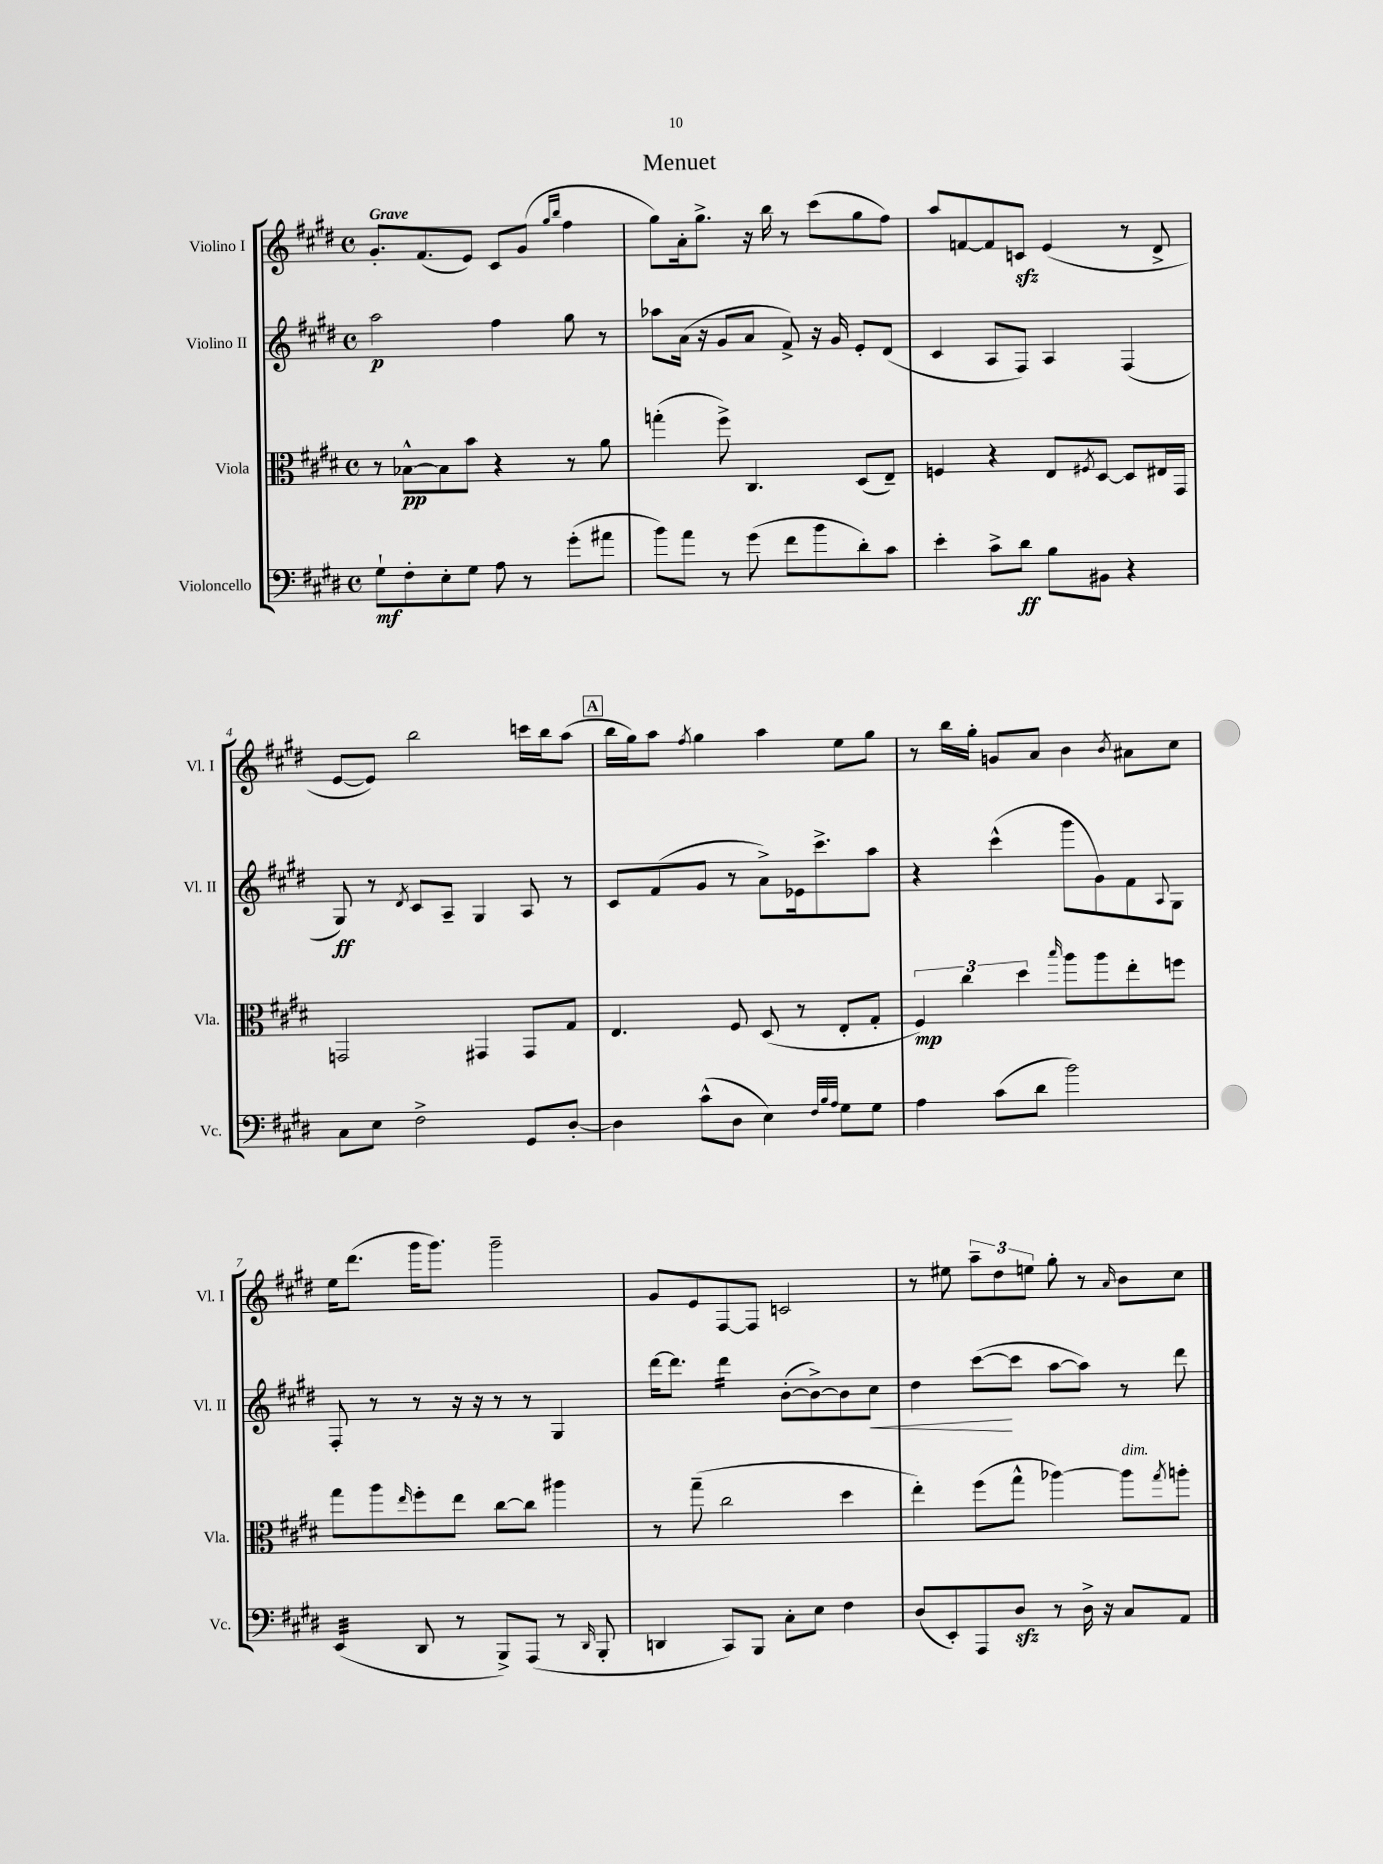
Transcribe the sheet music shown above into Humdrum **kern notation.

**kern	**kern	**kern	**kern
*staff4	*staff3	*staff2	*staff1
*clefF4	*clefC3	*clefG2	*clefG2
*k[f#c#g#d#]	*k[f#c#g#d#]	*k[f#c#g#d#]	*k[f#c#g#d#]
*M4/4	*M4/4	*M4/4	*M4/4
*met(c)	*met(c)	*met(c)	*met(c)
8G#`	8r	2aa	8.g#'
8F#'	[8B-^^	.	.
.	.	.	(8.f#
8E'	8B-]	.	.
8G#	8b	.	8e)
8A	4r	4ff#	8c#
8r	.	.	(8g#
.	.	.	16qqgg#
.	.	.	16qqbb
(8g#'	8r	8gg#	4ff#
8a#	8a	8r	.
=	=	=	=
8b)	(4gg'	8aa-	8gg#)
8a	.	(16a	16a'
.	.	16r	8.gg#^
8r	8ff#^)	8g#	.
(8g#	4.C#	8a	16r
.	.	.	16bb
8f#	.	8f#^)	8r
8b	.	16r	(8ccc#
.	.	16g#	.
8d#')	(8D#	8e'	8gg#
8c#	8E~)	(8d#	8ff#)
=	=	=	=
4e'	4F	4c#	8aa
.	.	.	[8f
8c#^	4r	8A	8f]
8d#	.	8F#)	8c
8B	8E	4A	(4e
.	8qF#	.	.
8BB#	[8D#	.	.
4r	8D#]	(4F#	8r
.	16E#	.	8d#^
.	16GG#	.	.
=	=	=	=
8C#	2GG	8G#)	[8e
8E	.	8r	8e])
.	.	8qd#	.
2F#^	.	8c#	2bb
.	.	8A~	.
.	4GG#	4G#	.
8GG#	8GG#	8A	16ccc
.	.	.	16bb
[8D#'	8G#	8r	(8aa
=	=	=	=
4D#]	4.E	8c#	16bb
.	.	.	16gg#)
.	.	(8f#	8aa
.	.	.	8qff#
(8c#^^	.	8g#	4gg#
8D#	8F#	8r	.
4E)	(8D#	8a^)	4aa
.	8r	16e-	.
.	.	8.ccc#^	.
32qqF#	.	.	.
32qqB	.	.	.
32qqA	.	.	.
8G#	8E'	.	8ee
8G#	8G#'	8aa	8gg#
=	=	=	=
4A	6F#)	4r	8r
.	.	.	16bb
.	6cc#	.	.
.	.	.	16gg#'
(8c#	.	(4ccc#^^	8g
.	6dd#	.	.
8d#	.	.	8a
.	16qqbb	.	.
2b)	8aa	8ggg#	4b
.	8aa	8g#)	.
.	.	.	8qb
.	8ee'	8f#	8a#
.	.	8qqA	.
.	8ff	8G#	8cc#
=	=	=	=
(4EE	8gg#	8F#'	16ee
.	.	.	(8.ddd#
.	8aa	8r	.
.	16qqee	.	.
8DD#	8ff#'	8r	16ggg#
.	.	.	8.ggg#)
8r	8ee	16r	.
.	.	16r	.
8BBB^)	[8cc#	8r	2ggg#~
(8AAA	8cc#]	8r	.
8r	4aa#	4G#	.
16qqDD#	.	.	.
8BBB'	.	.	.
=	=	=	=
4DD	8r	[16ddd#	8g#
.	.	8.ddd#]	.
.	(8gg#~	.	8e
8CC#)	2cc#	4ddd#	[8F#
8BBB	.	.	8F#]
8C#'	.	([8b'	2c
8E	.	8b^_)	.
4F#	4dd#	8b]	.
.	.	8cc#	.
=	=	=	=
(8D#	4ee')	4dd#	8r
8EE')	.	.	8ee#
8AAA	(8ff#	([8ccc#	12aa~
.	.	.	12dd#
8D#	8gg#^^	8ccc#]	.
.	.	.	12ee
8r	[4aa-)	[8aa	8gg#'
16D#^	.	8aa])	8r
16r	.	.	.
.	.	.	16qqa
8C#	8aa-]	8r	8b
.	8qgg#	.	.
8AA	8aa'	8ddd#	8cc#
==	==	==	==
*-	*-	*-	*-
